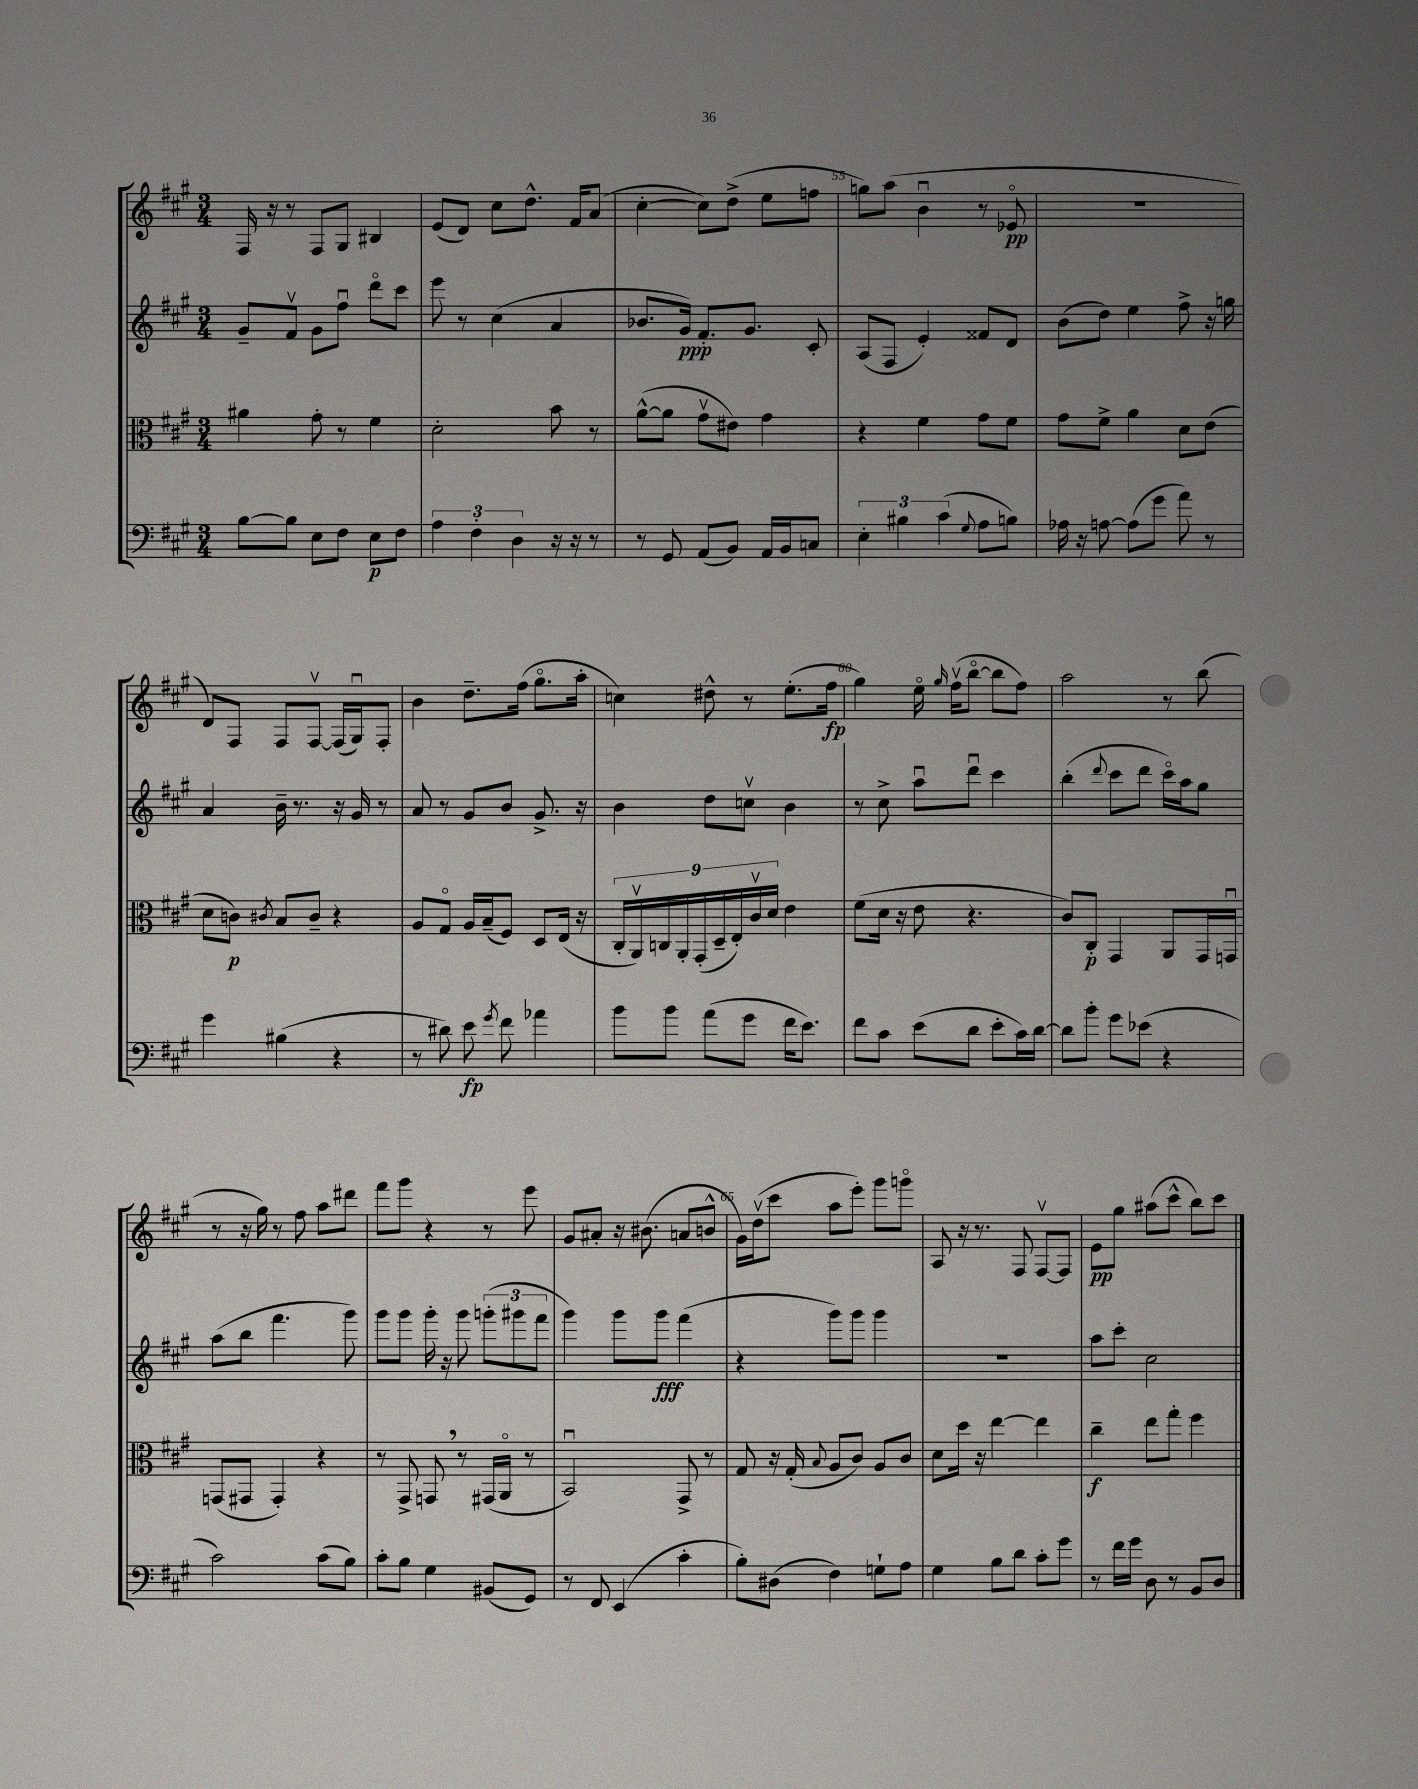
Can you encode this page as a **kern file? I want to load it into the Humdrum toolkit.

**kern	**dynam	**kern	**dynam	**kern	**dynam	**kern	**dynam
*part4	*part4	*part3	*part3	*part2	*part2	*part1	*part1
*staff4	*staff4	*staff3	*staff3	*staff2	*staff2	*staff1	*staff1
*clefF4	*	*clefC3	*	*clefG2	*	*clefG2	*
*k[f#c#g#]	*	*k[f#c#g#]	*	*k[f#c#g#]	*	*k[f#c#g#]	*
*M3/4	*	*M3/4	*	*M3/4	*	*M3/4	*
=52	=52	=52	=52	=52	=52	=52	=52
[8B\L	.	4a#X\	.	8g#~/L	.	16F#/	.
.	.	.	.	.	.	16r	.
8B\J]	.	.	.	8f#v/J	.	8r	.
8E\L	.	8g#'\	.	8g#\L	.	8F#/L	.
8F#\J	.	8r	.	8ff#u\J	.	8G#/J	.
8E\L	p	4f#\	.	8ddd\L	.	4B#X/	.
8F#\J	.	.	.	8ccc#\J	.	.	.
=53	=53	=53	=53	=53	=53	=53	=53
6A\	.	2d'\	.	8eee\	.	(8e/L	.
.	.	.	.	8r	.	8d/J)	.
6F#'\	.	.	.	.	.	.	.
.	.	.	.	(4cc#\	.	8cc#\L	.
6D\	.	.	.	.	.	.	.
.	.	.	.	.	.	8.dd^^\J	.
16r	.	8b\	.	4a/	.	.	.
16r	.	.	.	.	.	16f#/KL	.
8r	.	8r	.	.	.	(8a/J	.
=54	=54	=54	=54	=54	=54	=54	=54
8r	.	([8a^^\L	.	8.b-X/L	.	[4cc#'\	.
8GG#/	.	8a\J]	.	.	.	.	.
.	.	.	.	16g#/Jk)	ppp	.	.
(8AA/L	.	8g#v\L	.	8.f#'/L	.	8cc#\L])	.
8BB/J)	.	8e#X\J)	.	.	.	(8dd^\J	.
.	.	.	.	8.g#/J	.	.	.
16AA/LL	.	4g#\	.	.	.	8ee\L	.
16BB/J	.	.	.	.	.	.	.
8Cn/J	.	.	.	8c#'/	.	8ffn\J	.
=55	=55	=55	=55	=55	=55	=55	=55
6E'\	.	4r	.	(8A/L	.	8ggn\L)	.
.	.	.	.	8F#/J	.	(8aa\J	.
6B#X\	.	.	.	.	.	.	.
.	.	4f#\	.	4e'/)	.	4bu\	.
(6c#\	.	.	.	.	.	.	.
8qqG#/	.	.	.	.	.	.	.
8A\L	.	8g#\L	.	8f##X/L	.	8r	.
8Bn\J)	.	8f#\J	.	8d/J	.	8e-X/	pp
=56	=56	=56	=56	=56	=56	=56	=56
16A-X\	.	8g#\L	.	(8b\L	.	2.r	.
16r	.	.	.	.	.	.	.
[8An\	.	8f#^\J	.	8dd\J)	.	.	.
(8A\L]	.	4a\	.	4ee\	.	.	.
8g#\J	.	.	.	.	.	.	.
8a\)	.	8d\L	.	8ff#^\	.	.	.
8r	.	(8e\J	.	16r	.	.	.
.	.	.	.	16ggn\	.	.	.
!!LO:LB:g=z
=57	=57	=57	=57	=57	=57	=57	=57
4g#\	.	8d\L	.	4a/	.	8d/L)	.
.	.	8cn\J)	p	.	.	8F#/J	.
.	.	8qc#X/	.	.	.	.	.
(4B#X\	.	8B/L	.	16b~\	.	8F#/L	.
.	.	.	.	8.r	.	.	.
.	.	8c#~/J	.	.	.	[8F#v/J	.
4r	.	4r	.	16r	.	(16F#/LL]	.
.	.	.	.	16g#/	.	16G#u/J)	.
.	.	.	.	8r	.	8F#'/J	.
=58	=58	=58	=58	=58	=58	=58	=58
8r	.	8A/L	.	8a/	.	4b\	.
8d#X\)	.	8G#/J	.	8r	.	.	.
8e\	fp	16A/LL	.	8g#/L	.	8.dd~\L	.
.	.	(16B~/J	.	.	.	.	.
8qg#/	.	.	.	.	.	.	.
8f#\	.	8F#/J)	.	8b/J	.	.	.
.	.	.	.	.	.	(16ff#\Jk	.
4a-X\	.	8D/L	.	8.g#^/	.	8.gg#\L	.
.	.	(16E/Jk	.	.	.	.	.
.	.	16r	.	16r	.	16aa'\Jk	.
=59	=59	=59	=59	=59	=59	=59	=59
8b\L	.	18C#'/LL	.	4b\	.	4ccn\)	.
.	.	18AAv/)	.	.	.	.	.
.	.	18Cn/	.	.	.	.	.
8b\J	.	.	.	.	.	.	.
.	.	18AA'/	.	.	.	.	.
.	.	(18GG#'/	.	.	.	.	.
(8a\L	.	.	.	8dd\L	.	8dd#X^^\	.
.	.	18D~/	.	.	.	.	.
.	.	18E'/)	.	.	.	.	.
8g#\J	.	.	.	8ccnv\J	.	8r	.
.	.	18c#v/	.	.	.	.	.
.	.	18d/JJ	.	.	.	.	.
16f#\KL	.	4e\	.	4b\	.	(8.ee'\L	.
8.e\J)	.	.	.	.	.	.	.
.	.	.	.	.	.	16ff#\Jk	fp
=60	=60	=60	=60	=60	=60	=60	=60
8f#\L	.	(8f#\L	.	8r	.	4gg#\)	.
8c#\J	.	16d\Jk	.	8cc#^\	.	.	.
.	.	16r	.	.	.	.	.
(8e\L	.	8e\	.	8aau\L	.	16ee\	.
.	.	.	.	.	.	16qqgg#/	.
.	.	.	.	.	.	(16ff#v\KL	.
8d\J	.	4.r	.	8dddu\J	.	[8bb\J	.
8e'\L	.	.	.	4ccc#\	.	8bb\L]	.
16c#\L)	.	.	.	.	.	8ff#\J)	.
[16d\JJ	.	.	.	.	.	.	.
=61	=61	=61	=61	=61	=61	=61	=61
8d\L]	.	8c#/L)	.	(4bb'\	.	2aa\	.
8b'\J	.	8C#'/J	p	.	.	.	.
.	.	.	.	8qqddd/	.	.	.
8g#\L	.	4GG#/	.	8ccc#\L	.	.	.
(8e-X\J	.	.	.	8ddd\J	.	.	.
4r	.	8AA/L	.	16ccc#\LL)	.	8r	.
.	.	.	.	16aa\J	.	.	.
.	.	16GG#/L	.	8gg#\J	.	(8bb\	.
.	.	16GGnu/JJ	.	.	.	.	.
!!LO:LB:g=z
=62	=62	=62	=62	=62	=62	=62	=62
2c#\)	.	(8GGn/L	.	(8aa\L	.	8r	.
.	.	8GG#X/J	.	8bb\J	.	16r	.
.	.	.	.	.	.	16gg#\)	.
.	.	4GG#'/)	.	4.fff#\	.	8r	.
.	.	.	.	.	.	8ff#\	.
(8c#\L	.	4r	.	.	.	8aa\L	.
8B\J)	.	.	.	8ggg#\)	.	8ddd#X\J	.
=63	=63	=63	=63	=63	=63	=63	=63
8c#'\L	.	8r	.	8ggg#\L	.	8fff#\L	.
8B\J	.	8GG#^/	.	8ggg#\J	.	8ggg#\J	.
4G#\	.	8GGn,/	.	16ggg#'\	.	4r	.
.	.	.	.	16r	.	.	.
.	.	8r	.	8ggg#\	.	.	.
(8BB#X/L	.	(16GG#X/LL	.	(12gggn'\L	.	8r	.
.	.	16AA/JJ	.	.	.	.	.
.	.	.	.	12ggg#X\	.	.	.
8GG#/J)	.	8r	.	.	.	8eee\	.
.	.	.	.	12fff#\J	.	.	.
=64	=64	=64	=64	=64	=64	=64	=64
8r	.	2BBu/)	.	4ggg#\)	.	8g#/L	.
8FF#/	.	.	.	.	.	8a#X'/J	.
(4EE/	.	.	.	8ggg#\L	.	16r	.
.	.	.	.	.	.	(8.b#X\	.
.	.	.	.	8ggg#\J	fff	.	.
4c#'\	.	8GG#^/	.	(4fff#\	.	8an/L	.
.	.	8r	.	.	.	8bn^^/J	.
=65	=65	=65	=65	=65	=65	=65	=65
8B'\L)	.	8G#/	.	4r	.	16g#\LL)	.
.	.	.	.	.	.	(16ddv\J	.
(8D#X\J	.	16r	.	.	.	8ccc#\J	.
.	.	(16G#'/	.	.	.	.	.
.	.	8qqB/	.	.	.	.	.
4F#\)	.	8A/L	.	8ggg#\L)	.	8aa\L	.
.	.	8c#/J)	.	8ggg#\J	.	8eee'\J)	.
8Gn`\L	.	8A/L	.	4ggg#\	.	8ggg#\L	.
8A\J	.	8c#/J	.	.	.	8gggn\J	.
=66	=66	=66	=66	=66	=66	=66	=66
4G#\	.	8d\L	.	2.r	.	8A/	.
.	.	16dd\Jk	.	.	.	16r	.
.	.	16r	.	.	.	8.r	.
8B\L	.	[4ee\	.	.	.	.	.
8d\J	.	.	.	.	.	8F#/	.
8c#'\L	.	4ee\]	.	.	.	[8F#v/L	.
8g#\J	.	.	.	.	.	8F#/J]	.
=67	=67	=67	=67	=67	=67	=67	=67
8r	.	4cc#~\	f	8aa\L	.	8e\L	pp
16f#\LL	.	.	.	8ccc#'\J	.	8gg#\J	.
16g#\JJ	.	.	.	.	.	.	.
8D\	.	8ee\L	.	2cc#\	.	(8aa#X\L	.
8r	.	8gg#'\J	.	.	.	8ccc#^^\J	.
8BB/L	.	4ff#\	.	.	.	8bb\L)	.
8D/J	.	.	.	.	.	8ccc#\J	.
==	==	==	==	==	==	==	==
*-	*-	*-	*-	*-	*-	*-	*-
